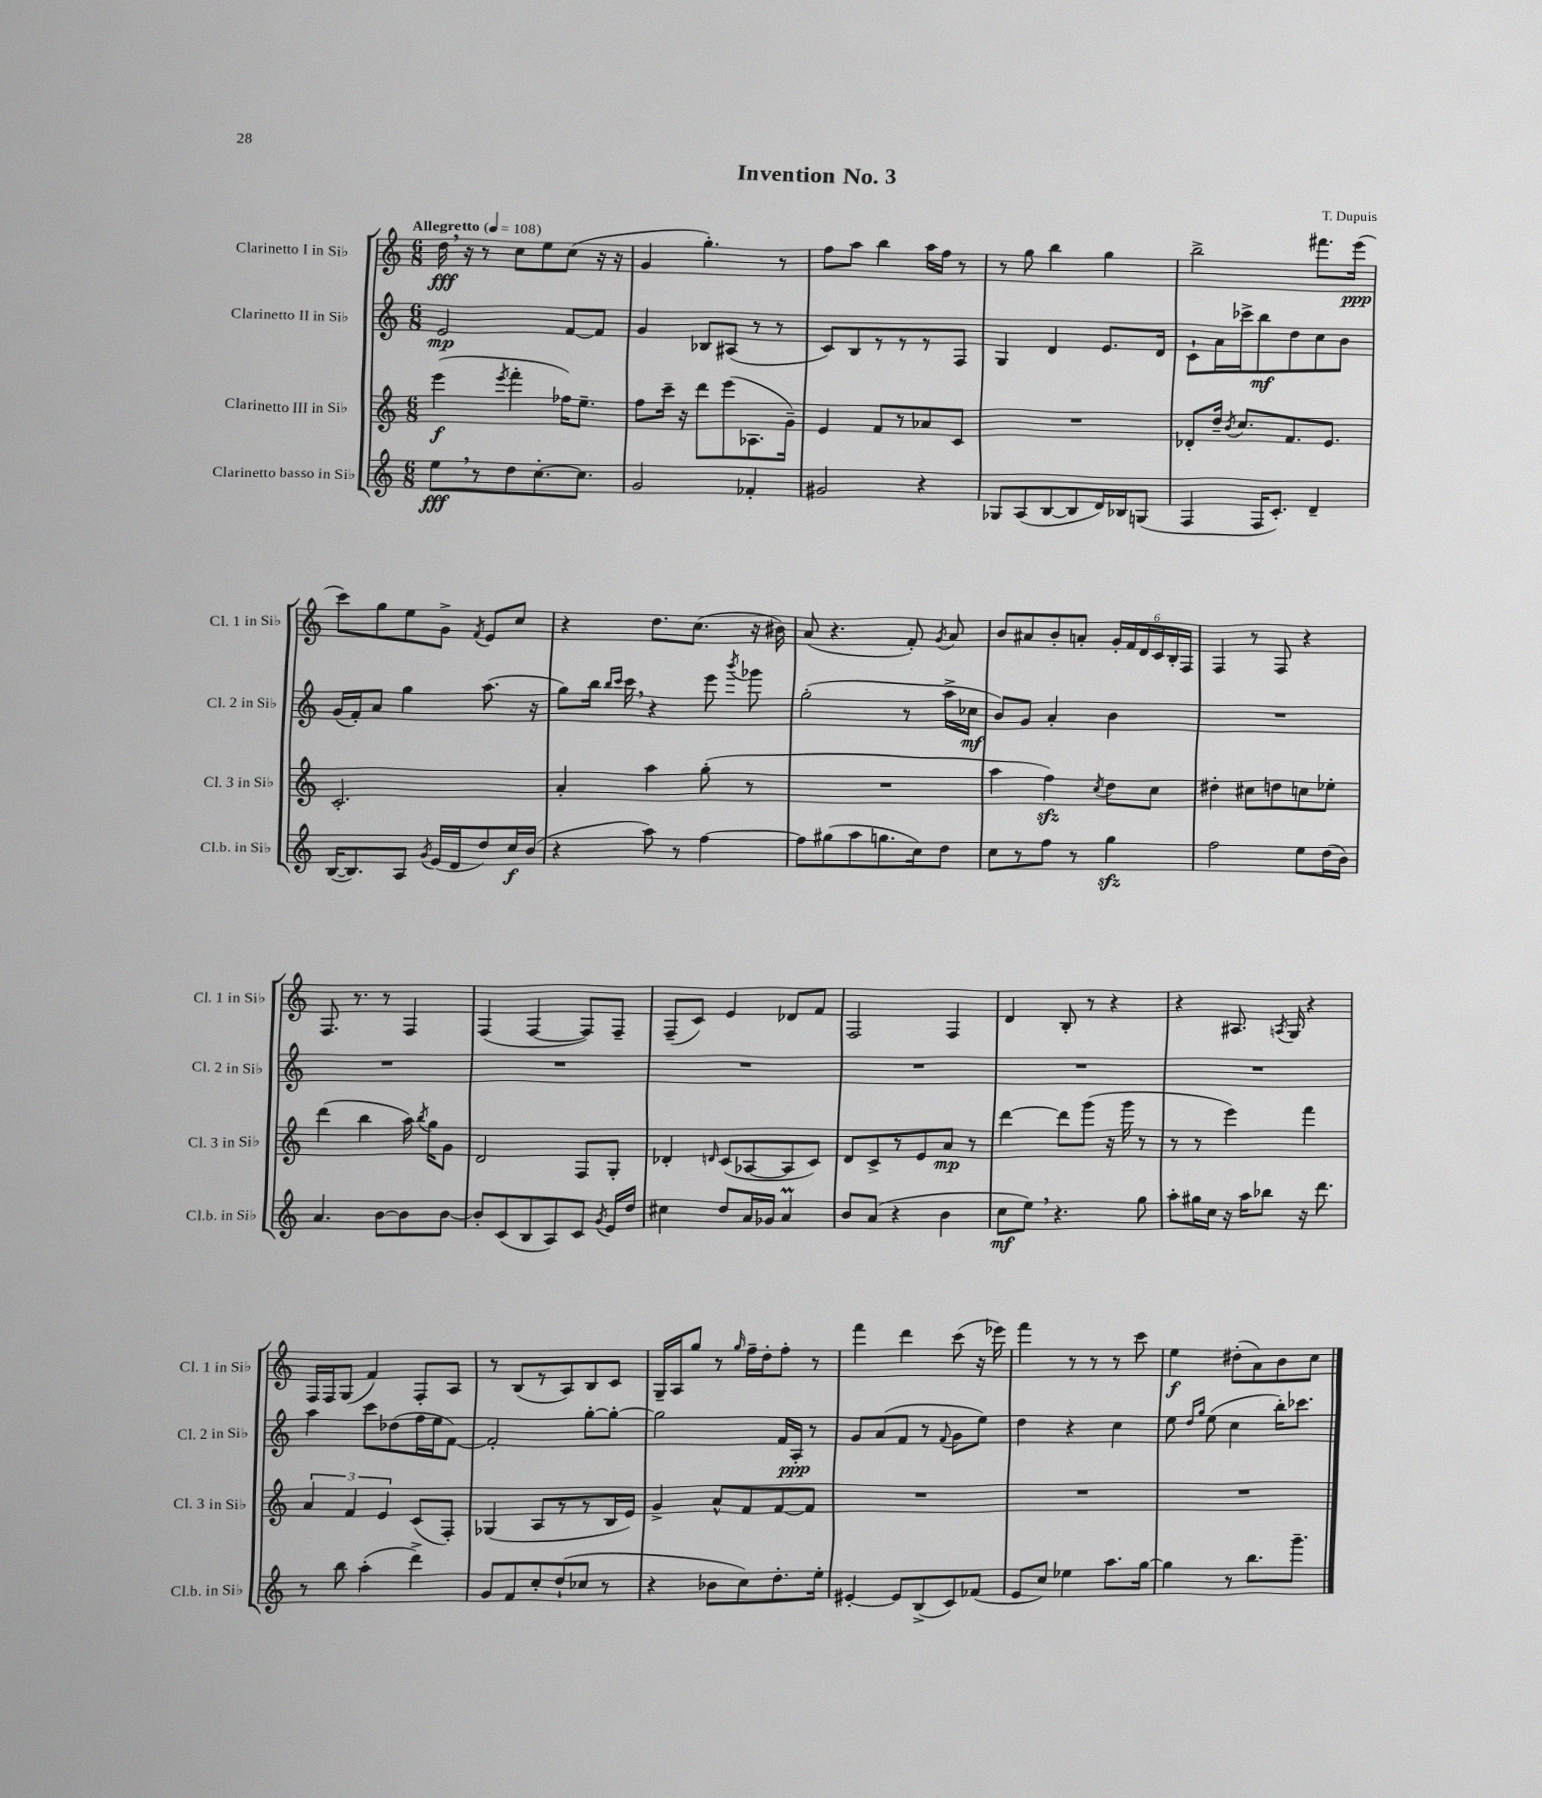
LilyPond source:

\header { title = "Invention No. 3" composer = "T. Dupuis" }
<<
\new StaffGroup <<
\new Staff = "s0" \with { instrumentName = "Clarinetto I in Sib" shortInstrumentName = "Cl. 1 in Sib" } {
    \clef treble \key c \major \numericTimeSignature \time 6/8 \tempo "Allegretto" 4 = 108
    \autoBeamOff d''16\fff \breathe r16 r8 c''8[ e''8 c''8]( r16 r16 |
    g'4 g''4.-.) r8 |
    f''8[ a''8] b''4 a''16[ f''16] r8 |
    r8 g''8 b''4 g''4 |
    b''2-> fis'''8.[ e'''16]\ppp( |
    c'''8[) g''8 e''8 g'8]-> \acciaccatura { f'8 } e'8[ c''8] |
    r4 d''8.[ c''8.]( r16 bis'16) |
    a'8( r4. f'8-.) \acciaccatura { g'8 } a'8 |
    b'8[ ais'8 b'8-. a'8]-. \tuplet 6/4 { g'16[-. f'16 d'16 c'16 b16-. f16] } |
    f4 r8 f8 r4 |
    f8. r8. r8 f4 |
    f4( f4~ f8[) f8]-- |
    f8[--( c'8]) e'4 des'8[ f'8] |
    f2 f4 |
    d'4 b8-. r8 r4 |
    r4 ais8. \acciaccatura { a8 } g16 r4 |
    f16[ f16 g8]( f'4) f8[-. a8] |
    r8 b8[( r8 a8) b8 c'8] |
    g16[-- a16 g''8] r8 \grace { g''16 } f''16[-- d''16-. f''8]-. r8 |
    f'''4 d'''4 c'''8( r16 ees'''16) |
    f'''4 r8 r8 r8 c'''8 |
    e''4\f dis''8[-.( a'8) b'8 c''8] \bar "|." |
}
\new Staff = "s1" \with { instrumentName = "Clarinetto II in Sib" shortInstrumentName = "Cl. 2 in Sib" } {
    \clef treble \key c \major \numericTimeSignature \time 6/8
    \autoBeamOff e'2\mp f'8[~ f'8] |
    g'4 bes8[ ais8]( r8 r8 |
    c'8[) b8 r8 r8 r8 f8] |
    g4 d'4 e'8.[ d'16] |
    c'8[-! a'16 ces'''16-> b''8\mf d''8 c''8 b'8] |
    g'16[( f'16-.) a'8] g''4 a''8.( r16 |
    g''8[) b''16] \grace { b''16[ c'''16] } c'''16 \breathe r4 e'''8 \acciaccatura { b'''8 } ges'''8 |
    g''2-.( r8 a''16[-> ces''16]\mf |
    b'8[) g'8] a'4-. b'4 |
    R2. |
    R2. |
    R2. |
    R2. |
    R2. |
    R2. |
    R2. |
    a''4 c'''8[ des''8( f''16 e''16 f'8]~) |
    f'2-. g''8[~-. g''8]~-. |
    g''2 f'16[ a16]-.\ppp r8 |
    g'8[ a'8( f'8] r8 \appoggiatura { f'8 } g'8[ e''8]) |
    d''4 r4 c''4 |
    e''8 \grace { d''16[ g''16] } e''8( c''4 b''16[-.) ces'''8.] \bar "|." |
}
\new Staff = "s2" \with { instrumentName = "Clarinetto III in Sib" shortInstrumentName = "Cl. 3 in Sib" } {
    \clef treble \key c \major \numericTimeSignature \time 6/8
    \autoBeamOff e'''4\f( \acciaccatura { e'''8 } f'''4-. fes''16[) e''8.]-- |
    f''8[ c'''16]-- r16 d'''8[ e'''8( aes8. g'16]--) |
    e'4 f'8[ r8 aes'8 c'8] |
    R2. |
    des'8[-. d''16]-- \acciaccatura { b'8 } c''8.[ f'8. e'8.] |
    c'2.-. |
    a'4-. a''4 g''8-.( r8 |
    R2. |
    a''4 f''4\sfz) \acciaccatura { c''8 } d''8[ c''8] |
    dis''4-. cis''8[ d''8 c''8 ees''8]-. |
    d'''4( b''4 a''16) \acciaccatura { b''8 } g''16[ g'8] |
    d'2 f8[ g8]-. |
    des'4-. \grace { d'16 } c'8[( aes8~ aes8 c'8]) |
    d'8[ c'8-> r8 e'8 a'8]\mp r8 |
    d'''4~ d'''8[ g'''8]( r16 g'''16 r8 |
    r8 r8 e'''4) f'''4 |
    \tuplet 3/2 { a'4 f'4 e'4 } c'8[( f8]-.) |
    ges4( a8[ r8 r8 b16 e'16]) |
    g'4-> a'8[-^ f'8 f'8~ f'8] |
    R2. |
    R2. |
    R2. \bar "|." |
}
\new Staff = "s3" \with { instrumentName = "Clarinetto basso in Sib" shortInstrumentName = "Cl.b. in Sib" } {
    \clef treble \key c \major \numericTimeSignature \time 6/8
    \autoBeamOff e''8[\fff \breathe r8 d''8 c''8.~-. c''8.] |
    g'2 fes'4-. |
    gis'2 r4 |
    ges8[ a8( b8~ b8 d'16) bes16 g8]( |
    f4 f16[ c'8.]-.) d'4-- |
    b16[~( b8.) a8] \acciaccatura { g'8 } e'16[( d'16 d''8) c''16\f b'16]( |
    r4 a''8) r8 f''4~ |
    f''8[ gis''8( a''8 g''8. c''16) d''8] |
    c''8[ r8 f''8] r8 g''4\sfz |
    f''2 e''8[ d''16( b'16]) |
    a'4. b'8[~ b'8 b'8]~ |
    b'8[-. c'8( b8 a8) c'8] \acciaccatura { g'8 } e'16[ d''16] |
    cis''4 d''8[ a'16 ges'16] a'4\prall |
    b'8[ a'8]( r4 b'4 |
    c''8[\mf e''8]) \breathe r4. g''8 |
    a''8[-. gis''16 c''16] r16 a''16[ bes''8] r16 d'''8. |
    r8 b''8 a''4-.( d'''4->) |
    g'8[ f'8 c''8-. d''8-!( ces''8] r8 |
    r4 bes'8[ c''8) d''8.-. e''16]-. |
    eis'4~-. eis'8[ b8->( c'8) fes'8]( |
    e'8[ c''8]) ees''4 a''8.[ g''16]~ |
    g''4 r8 b''8.[ g'''8.]-- \bar "|." |
}
>>
>>
\layout { \context { \Score \remove "Bar_number_engraver" } }
